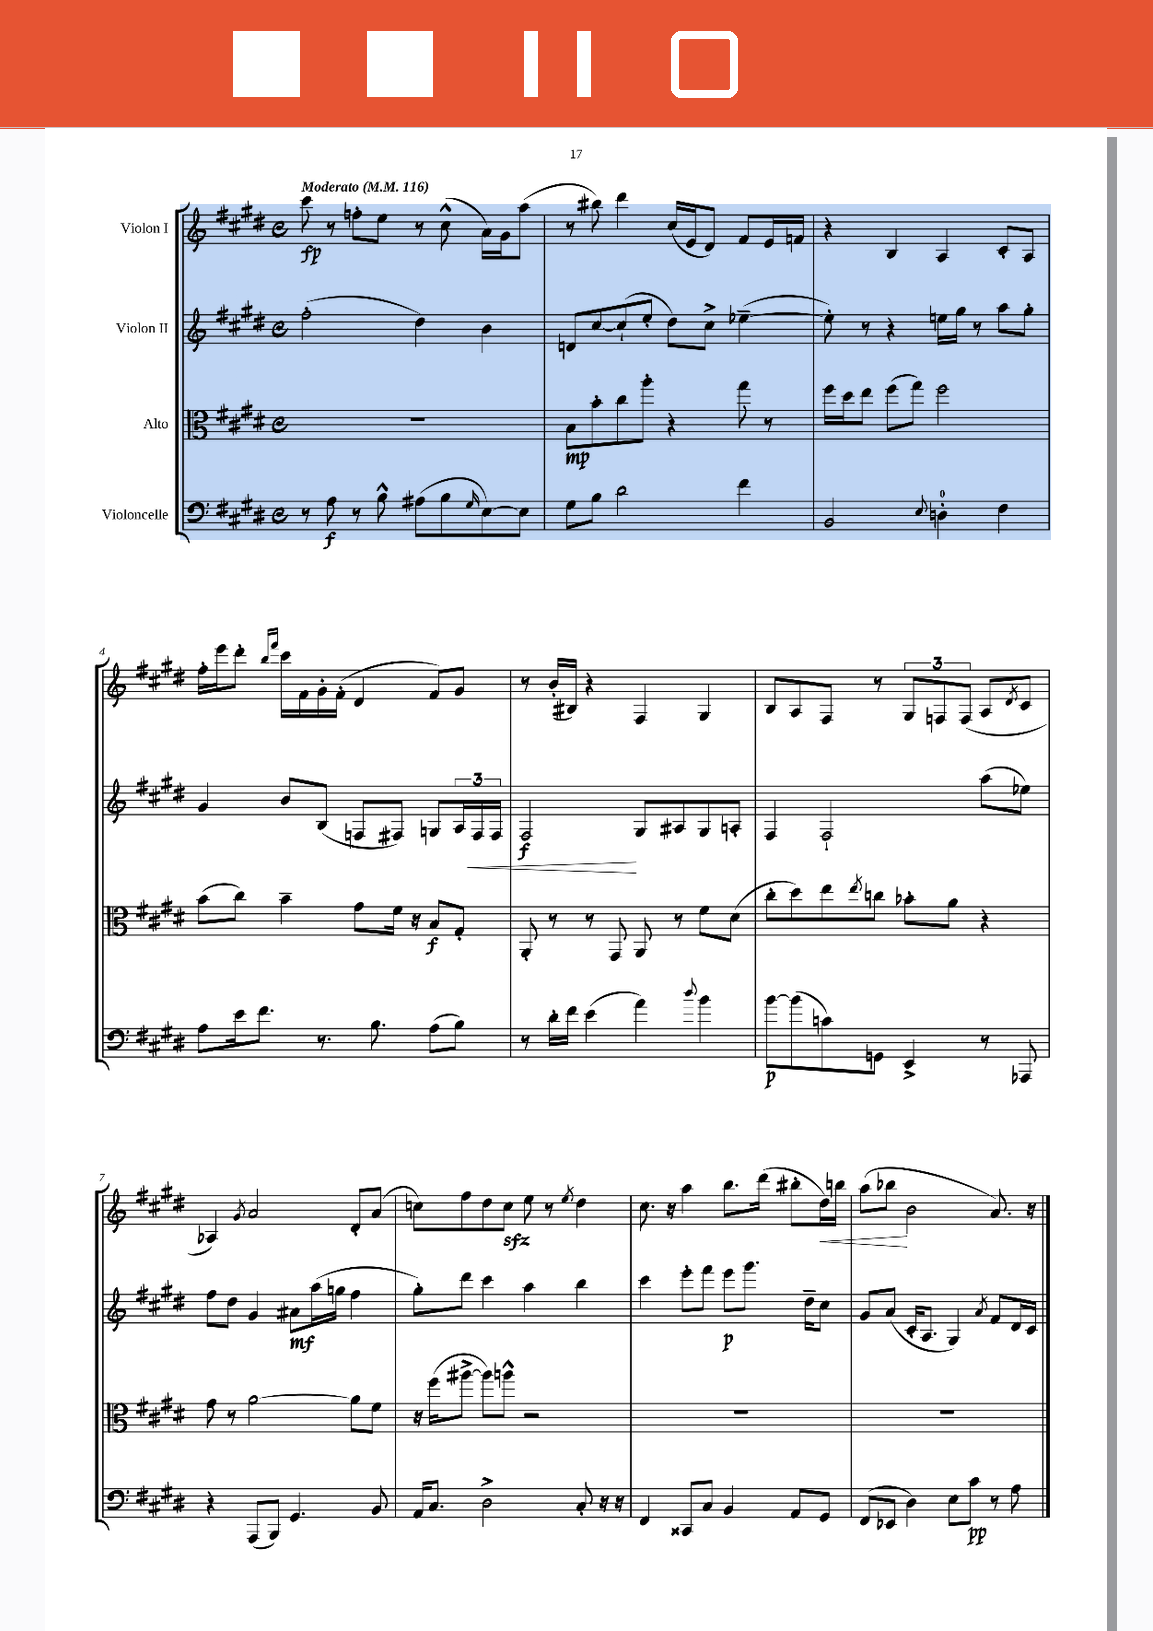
<<
\new StaffGroup <<
\new Staff = "s0" \with { instrumentName = "Violon I" } {
    \clef treble \key e \major \defaultTimeSignature \time 4/4 \tempo "Moderato" 4 = 116
    cis'''8\fp r8 f''8-. e''8 r8 cis''8-^( a'16) gis'16 a''8( |
    r8 bis''8) dis'''4 cis''16( e'16 dis'8) fis'8 e'16 f'16 |
    r4 b4 a4 cis'8-. a8 |
    fis''16-. e'''16 dis'''8-. \grace { b''16 fis'''16 } cis'''16 fis'16 gis'16-. fis'16-.( dis'4 fis'8) gis'8 |
    r8 b'16-.( bis16) r4 fis4 gis4 |
    b8 a8 fis8 r8 \tuplet 3/2 { gis8 f8 f8( } a8 \acciaccatura { dis'8 } cis'8 |
    aes4) \acciaccatura { gis'8 } a'2 dis'8-. a'8( |
    c''8) fis''8 dis''8 c''8\sfz e''8 r8 \acciaccatura { e''8 } dis''4 |
    cis''8. r16 a''4 b''8. dis'''16( bis''8-. dis''16\<) b''16 |
    a''8( bes''8\! b'2 a'8.) r16 \bar "|." |
}
\new Staff = "s1" \with { instrumentName = "Violon II" } {
    \clef treble \key e \major \defaultTimeSignature \time 4/4
    fis''2-.( dis''4) b'4 |
    d'8 cis''8~ cis''8-!( e''8-. dis''8) cis''8-> ees''4~--( |
    ees''8-.) r8 r4 e''16 gis''16 r8 a''8 gis''8-. |
    gis'4 b'8 b8( f8 fis8) g8 \tuplet 3/2 { a16 fis16\< fis16 } |
    fis2\f\! gis8 ais8 gis8 a8-. |
    fis4 fis2-! a''8( ees''8) |
    fis''8 dis''8 gis'4 ais'8\mf a''16( g''16 fis''4 |
    gis''8-.) dis'''8 cis'''4 a''4 b''4 |
    cis'''4 e'''8-. fis'''8 e'''8\p gis'''8. dis''16-- cis''8 |
    gis'8 a'8( cis'16-. a8. gis4) \acciaccatura { a'8 } fis'8 dis'16 cis'16 \bar "|." |
}
\new Staff = "s2" \with { instrumentName = "Alto" } {
    \clef alto \key e \major \defaultTimeSignature \time 4/4
    R1 |
    b8\mp b'8-. cis''8 a''8-. r4 gis''8 r8 |
    fis''16 dis''16 e''8 fis''8( gis''8) fis''2 |
    b'8( cis''8) b'4-- gis'8 fis'16 r16 b8\f gis8-. |
    a,8-. r8 r8 gis,8 a,8 r8 fis'8 dis'8( |
    cis''8-. dis''8) e''8 \acciaccatura { e''8 } c''8 bes'8-. a'8 r4 |
    gis'8 r8 a'2~ a'8 fis'8 |
    r16 fis''16( ais''8~-> ais''8) a''8-^ r2 |
    R1 |
    R1 \bar "|." |
}
\new Staff = "s3" \with { instrumentName = "Violoncelle" } {
    \clef bass \key e \major \defaultTimeSignature \time 4/4
    r8 a8\f r8 b8-^ ais8( b8 \grace { gis16 } e8~) e8 |
    gis8 b8 dis'2 fis'4 |
    b,2 \appoggiatura { e8 } d4-0-. fis4 |
    a8 e'16 fis'8. r8. b8. a8( b8) |
    r8 dis'16-. fis'16 e'4( a'4) \appoggiatura { dis''8 } b'4 |
    b'8~\p b'8( c'8) g,8 e,4-> r8 aes,,8 |
    r4 a,,8( b,,8) gis,4. b,8 |
    a,16 cis8. dis2-> cis8-. r16 r16 |
    fis,4 cisis,8 cis8 b,4 a,8 gis,8 |
    fis,8( ees,8 dis4) e8 cis'8\pp r8 a8 \bar "|." |
}
>>
>>
